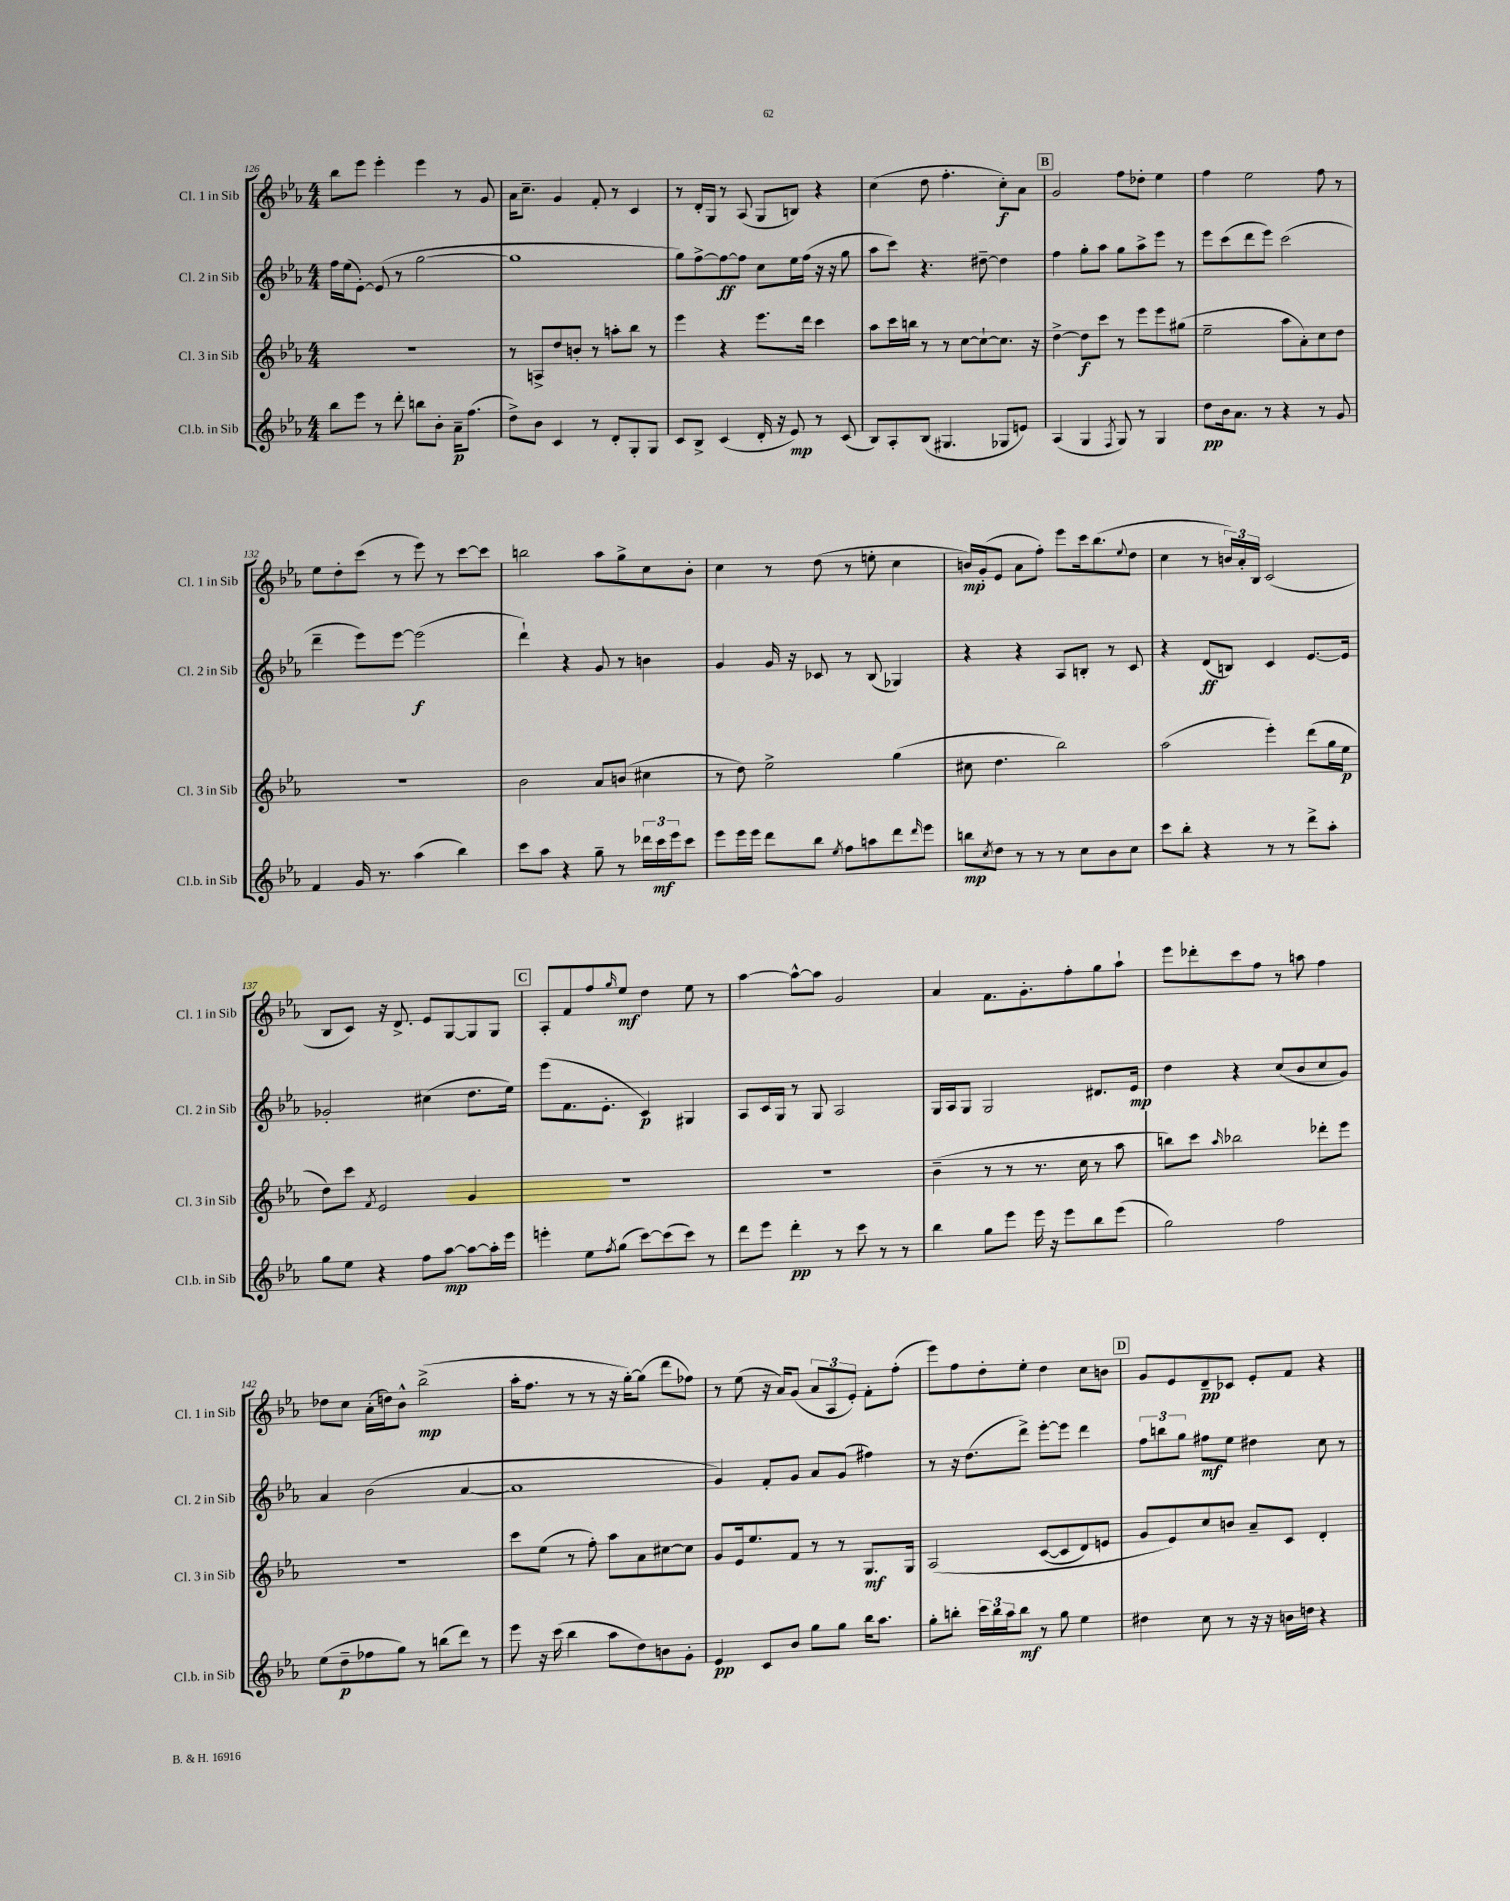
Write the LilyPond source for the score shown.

<<
\new StaffGroup <<
\new Staff = "s0" \with { instrumentName = "Cl. 1 in Sib" shortInstrumentName = "Cl. 1 in Sib" } {
    \clef treble \key ees \major \numericTimeSignature \time 4/4
    bes''8 ees'''8 ees'''4-. ees'''4 r8 g'8 |
    aes'16 c''8.-- g'4 f'8-. r8 c'4 |
    r8 d'16-. g16 r8 aes8( g8 b8) r4 |
    c''4( d''8 f''4.-. c''8-.\f) aes'8 |
    \mark \markup { \box "B" } g'2 f''8 des''8-. ees''4 |
    f''4 ees''2 f''8 r8 |
    ees''8 d''8-. c'''8( r8 ees'''8) r8 c'''8~ c'''8 |
    b''2 aes''8 g''8-> c''8 bes'8-. |
    c''4 r8 d''8( r8 e''8-. c''4 |
    b'16\mp) g'16-.( ees'8 aes'8 f''8-.) ees'''8 c'''16 bes''8.( \appoggiatura { ees''8 } d''8 |
    c''4 r8 \tuplet 3/2 { b'16) aes'16-. bes16 } c'2( |
    bes8 c'8) r16 d'8.-> ees'8 g8~ g8 g8 |
    \mark \markup { \box "C" } aes8-. f'8 f''8 \grace { g''16 } ees''8\mf d''4 ees''8 r8 |
    aes''4~ aes''8~-^ aes''8 g'2 |
    aes'4 f'8. g'8.-. f''8-. g''8 aes''8-! |
    ees'''8 des'''8-. c'''8 f''8 r8 a''8 f''4 |
    des''8 c''8 aes'16-.( d''16) bes'8-^ bes''2->\mp( |
    aes''16-. f''8. r8 r8 r16 g''16~-.) g''8( d'''8 fes''8) |
    r8 ees''8( r16 aes'16) g'8( \tuplet 3/2 { aes'8 aes8 ees'8-.) } f'8-. f''8-.( |
    ees'''8) f''8 d''8-. ees''8-. d''4 c''8 b'8 |
    \mark \markup { \box "D" } g'8 ees'8 d'8--\pp ces'8 ees'8-. f'8 r4 \bar "|." |
}
\new Staff = "s1" \with { instrumentName = "Cl. 2 in Sib" shortInstrumentName = "Cl. 2 in Sib" } {
    \clef treble \key ees \major \numericTimeSignature \time 4/4
    f''16 ees''16( ees'8~-.) ees'8( r8 g''2~ |
    g''1 |
    g''8) f''8~-> f''8~\ff f''8 c''8 ees''16 f''16( r16 r16 g''8 |
    aes''8 c'''8) r4. dis''8~-- dis''4 |
    \mark \markup { \box "B" } f''4 g''8-. aes''8 g''8 aes''8-> ees'''8 r8 |
    ees'''8 c'''8( d'''8 ees'''8) c'''2( |
    d'''4-- ees'''8) ees'''8~ ees'''2\f( |
    d'''4-!) r4 g'8 r8 b'4 |
    g'4 g'16 r16 ces'8 r8 bes8( ges4) |
    r4 r4 aes8 b8-. r8 c'8 |
    r4 d'8\ff( b8) c'4 ees'8.~ ees'16 |
    ges'2-. cis''4( d''8. ees''16) |
    \mark \markup { \box "C" } ees'''8( f'8. ees'8.-. c'4\p) gis4 |
    aes8 c'16 g16 r8 g8 aes2 |
    g16 aes16 g8 g2 dis'8. ees'16\mp |
    d''4 r4 c''8( bes'8 c''8 g'8) |
    aes'4 bes'2( aes'4~ |
    aes'1 |
    g'4) f'8-. g'8 aes'8 g'8( fis''4) |
    r8 r16 d''8.( d'''8->) ees'''8~-. ees'''8 d'''4 |
    \mark \markup { \box "D" } \tuplet 3/2 { f''8 b''8 g''8 } fis''8\mf ees''8 dis''4 c''8 r8 \bar "|." |
}
\new Staff = "s2" \with { instrumentName = "Cl. 3 in Sib" shortInstrumentName = "Cl. 3 in Sib" } {
    \clef treble \key ees \major \numericTimeSignature \time 4/4
    R1 |
    r8 a8-> d''8 b'8-. r8 a''8-. bes''8 r8 |
    ees'''4 r4 ees'''8. d'''16 c'''4 |
    aes''8 c'''16 b''16 r8 r8 c''8~ c''8~-! c''8. r16 |
    \mark \markup { \box "B" } d''4~-> d''8\f c'''8 r8 ees'''8 ees'''8 gis''8( |
    ees''2-- aes''8 aes'8-.) c''8 d''8 |
    R1 |
    bes'2 aes'8 b'8( cis''4 |
    r8 d''8) ees''2-> g''4( |
    cis''8 d''4. bes''2) |
    aes''2( ees'''4-.) d'''8( g''16 ees''16\p |
    d''8) c'''8 \acciaccatura { f'8 } ees'2 g'4 |
    \mark \markup { \box "C" } R1 |
    R1 |
    bes'4--( r8 r8 r8. c''16 r8 aes''8 |
    b''8) c'''8 \grace { aes''16 } bes''2 des'''8-. ees'''8 |
    R1 |
    c'''8 ees''8( r8 f''8-.) aes''8 aes'8 cis''8~ cis''8 |
    g'8 ees'16 ees''8. f'8 r8 r8 g8.\mf g16 |
    aes2\( c'8~( c'8 d'8) e'8 |
    \mark \markup { \box "D" } g'8 ees'8\) c''8 b'8 aes'8-- c'8 d'4-. \bar "|." |
}
\new Staff = "s3" \with { instrumentName = "Cl.b. in Sib" shortInstrumentName = "Cl.b. in Sib" } {
    \clef treble \key ees \major \numericTimeSignature \time 4/4
    bes''8 ees'''8 r8 d'''8-. b''8 bes'8-. aes'16--\p f''8.( |
    d''8->) bes'8 c'4 r8 d'8-. g8-. g8 |
    c'8 bes8-> c'4( d'16-. r16 ees'8\mp) r8 c'8( |
    bes8) aes8-. bes8( gis4. ges8 e'8) |
    \mark \markup { \box "B" } aes4( g4 \acciaccatura { f8 } g8) r8 g4 |
    d''8\pp bes'16 aes'8. r8 r4 r8 g'8 |
    f'4 g'16 r8. aes''4( bes''4) |
    c'''8 aes''8 r4 g''8-- r8 \tuplet 3/2 { des'''16 c'''16\mf ees'''16 } c'''8 |
    ees'''8 ees'''16 ees'''16 d'''8 bes''8 \acciaccatura { ees''8 } f''8 a''8 d'''8 \grace { d'''16 } ees'''8 |
    b''8\mp \acciaccatura { c''8 } d''8 r8 r8 r8 c''8 bes'8 c''8 |
    c'''8 bes''8-. r4 r8 r8 d'''8-> aes''8-. |
    g''8 ees''8 r4 f''8 aes''8~\mp aes''8~ aes''16-. ees'''16 |
    \mark \markup { \box "C" } e'''4-. ees''8 \acciaccatura { f''8 } g''8( c'''8~) c'''8( c'''8) r8 |
    d'''8 ees'''8 d'''4-.\pp r8 c'''8 r8 r8 |
    bes''4 g''8 ees'''8 ees'''16 r16 ees'''8 bes''8 ees'''8( |
    g''2) f''2 |
    ees''8( d''8--\p fes''8 g''8) r8 b''8( d'''8) r8 |
    ees'''8 r16 c'''16( bes''4 aes''8 d''8) b'8 g'8-. |
    ees'4\pp c'8 bes'8 g''8 g''8 bes''16 aes''8. |
    g''8-. b''8-. \tuplet 3/2 { c'''16 b''16 aes''16 } b''8\mf r8 g''8 ees''4 |
    \mark \markup { \box "D" } dis''4 c''8 r8 r16 r16 b'16 d''16 r4 \bar "|." |
}
>>
>>
\layout { \context { \Score currentBarNumber = #126 } }
